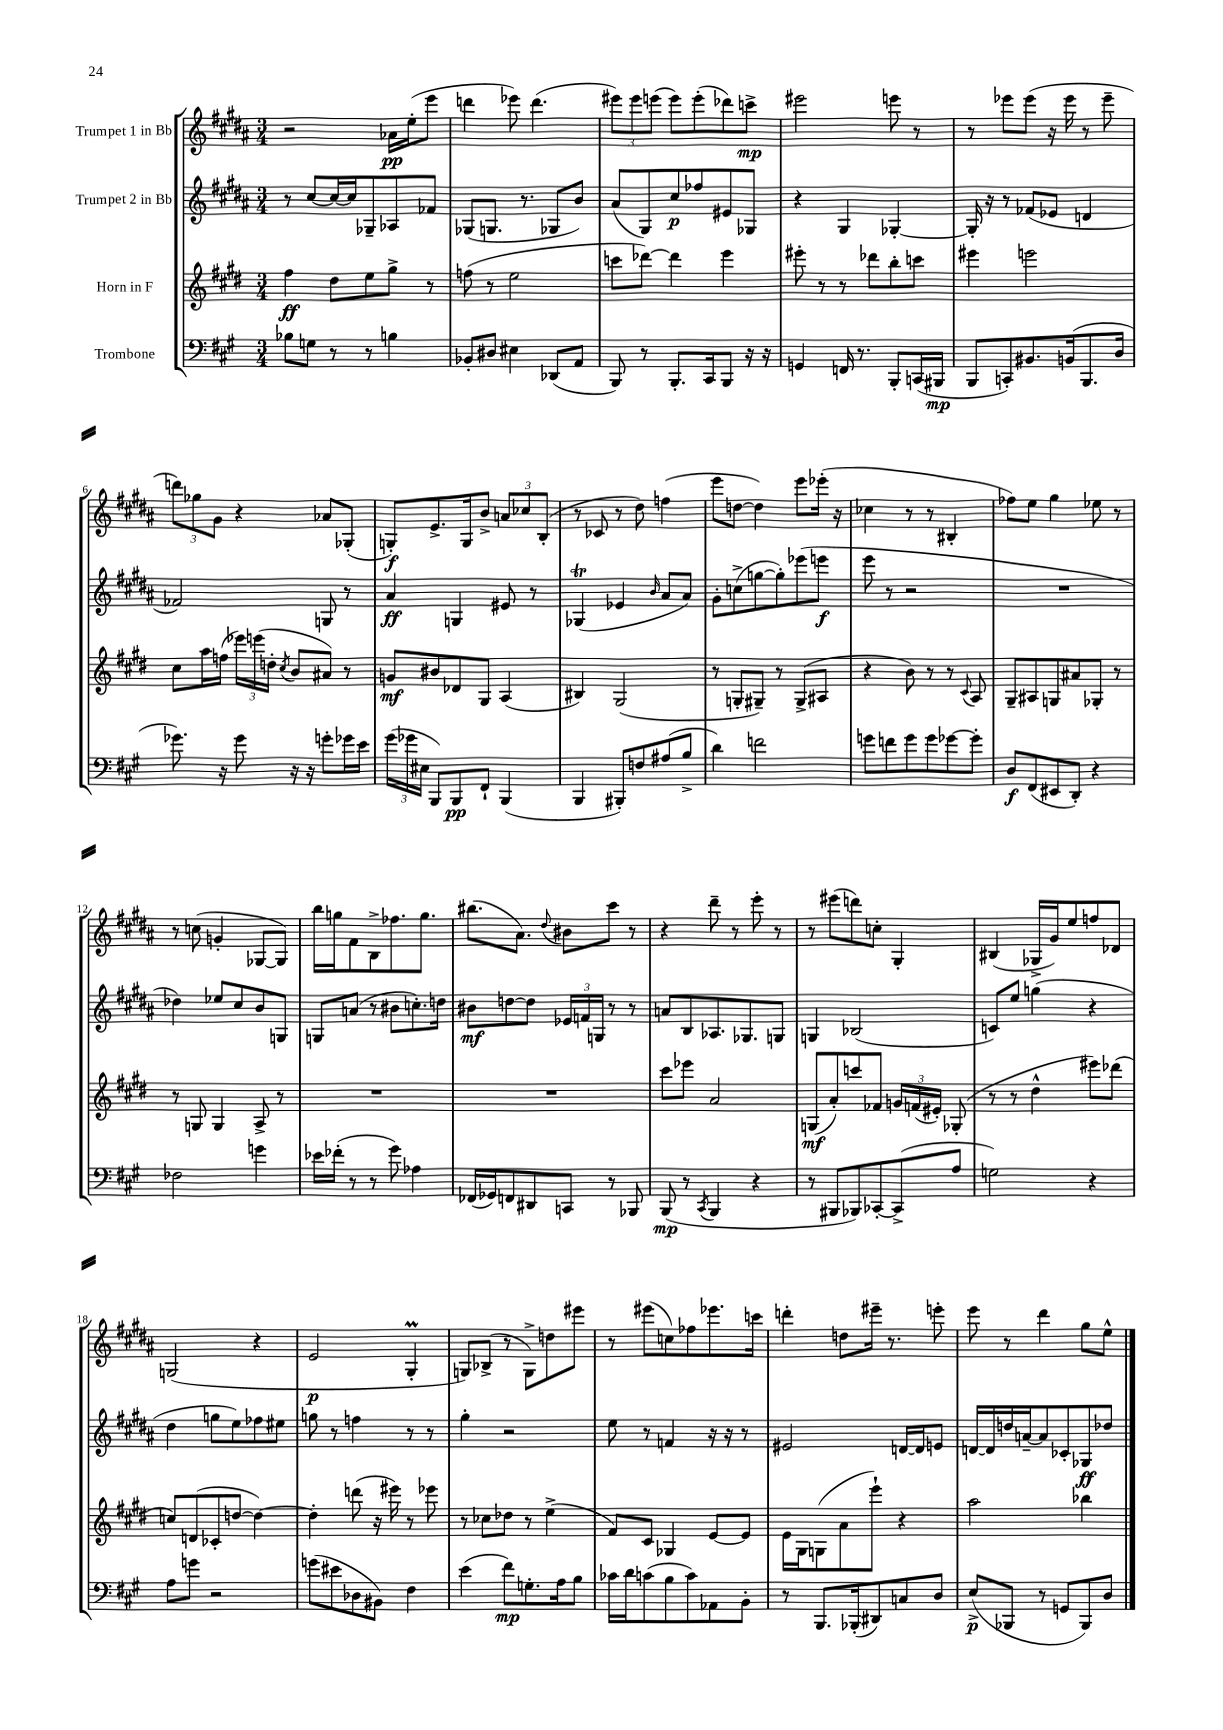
<<
\new StaffGroup <<
\new Staff = "s0" \with { instrumentName = "Trumpet 1 in Bb" } {
    \clef treble \key b \major \numericTimeSignature \time 3/4
    \autoBeamOff r2 aes'16[\pp e''16-.( e'''8] |
    d'''4 ees'''8) d'''4.( |
    \tuplet 3/2 { eis'''8[) eis'''8 e'''8]( } e'''8[) e'''8-.( des'''8) c'''8]->\mp |
    eis'''2 e'''8 r8 |
    r8 ees'''8[ ees'''8]( r16 ees'''16 r8 ees'''8-- |
    \tuplet 3/2 { d'''8[) ges''8 gis'8] } r4 aes'8[ ges8]-.( |
    g8[-.\f) e'8.-> g16 b'8]-> \tuplet 3/2 { a'8[ ces''8 b8]-.( } |
    r8 ces'8 r8 dis''8) f''4( |
    e'''8[ d''8]~ d''4) e'''8[ ees'''16]-.( r16 |
    ces''4 r8 r8 bis4-. |
    fes''8[) e''8] gis''4 ees''8 r8 |
    r8 c''8( g'4-. ges8[~ ges8]) |
    b''16[ g''16 fis'8 b8-> fes''8. g''8.] |
    bis''8.[( ais'8.]) \appoggiatura { dis''8 } bis'8[ cis'''8] r8 |
    r4 dis'''8-- r8 e'''8-. r8 |
    r8 eis'''8[( d'''8) c''8]-. gis4-. |
    bis4( ges16[-> gis'16) e''8 f''8 des'8] |
    g2( r4 |
    e'2\p gis4-.\prall |
    g8[) bes8]->( r8 g8[->) d''8 eis'''8] |
    r8 eis'''8[( c''8) fes''8 ees'''8. c'''16] |
    d'''4-. d''8[ eis'''16]-- r8. e'''8-. |
    e'''8 r8 dis'''4 gis''8[ e''8]-^ \bar "|." |
}
\new Staff = "s1" \with { instrumentName = "Trumpet 2 in Bb" } {
    \clef treble \key b \major \numericTimeSignature \time 3/4
    \autoBeamOff r8 cis''8[~ cis''16~ cis''16 ges8-- aes8 fes'8] |
    ges8[( g8.] r8. ges8[ b'8]) |
    ais'8[( gis8) cis''8\p fes''8 eis'8 ges8] |
    r4 gis4 ges4~-. |
    ges16-. r16 r8 fes'8[( ees'8] d'4 |
    fes'2) g8 r8 |
    ais'4\ff g4 eis'8 r8 |
    ges4\trill( ees'4 \grace { b'16 } ais'8[ ais'8]) |
    gis'8[-. c''8->( g''8~ g''8-.) ees'''8( e'''8]\f |
    e'''8 r8 r2 |
    R2. |
    des''4) ees''8[ cis''8 b'8 g8] |
    g8[ a'8]( r8 bis'8[ c''8.-.) d''16] |
    bis'8[\mf d''8~ d''8] \tuplet 3/2 { ees'16[ f'16 g16] } r8 r8 |
    a'8[ b8 aes8. ges8. g8] |
    g4 bes2( |
    c'8[) e''8] g''4( r4 |
    dis''4 g''8[ e''8) fes''8 eis''8] |
    g''8 r8 f''4 r8 r8 |
    gis''4-. r2 |
    e''8 r8 f'4 r16 r16 r8 |
    eis'2 d'16[~ d'16 e'8] |
    d'16[~ d'16 d''16 a'16~-- a'8 ces'8-. ges8\ff des''8] \bar "|." |
}
\new Staff = "s2" \with { instrumentName = "Horn in F" } {
    \clef treble \key e \major \numericTimeSignature \time 3/4
    \autoBeamOff fis''4\ff dis''8[ e''8 gis''8]-> r8 |
    f''8( r8 e''2 |
    c'''8[ des'''8]~) des'''4 e'''4 |
    eis'''8-. r8 r8 des'''8[ b''8-. c'''8] |
    eis'''4 e'''2 |
    cis''8[ a''16 f''16]( \tuplet 3/2 { ees'''16[) e'''16( d''16]-. } \acciaccatura { cis''8 } b'8[ ais'8]) r8 |
    g'8[\mf bis'8 des'8 gis8] a4( |
    bis4) gis2( |
    r8 g8[-. gis8]--) r8 gis8[->( ais8] |
    r4 b'8) r8 r8 \appoggiatura { cis'8 } a8 |
    gis8[-- ais8 g8 ais'8 ges8]-. r8 |
    r8 g8 g4 a8-> r8 |
    R2. |
    R2. |
    cis'''8[ ees'''8] a'2 |
    g8[\mf( a'8-.) c'''8 fes'8] \tuplet 3/2 { g'16[ f'16( eis'16]-.) } ges8-.( |
    r8 r8 dis''4-^ eis'''8[) des'''8]( |
    c''8[) d'8( ces'8-. d''8]~ d''4~) |
    d''4-. d'''8( r16 eis'''16) r8 ees'''8 |
    r8 ces''8[ des''8] r8 e''4->( |
    fis'8[) cis'8] ges4 e'8[~ e'8] |
    e'16[ gis16 g8( a'8 e'''8]-!) r4 |
    a''2 bes''4 \bar "|." |
}
\new Staff = "s3" \with { instrumentName = "Trombone" } {
    \clef bass \key a \major \numericTimeSignature \time 3/4
    \autoBeamOff bes8[ g8] r8 r8 b4 |
    bes,8[-. dis8] eis4 des,8[( a,8] |
    b,,8) r8 b,,8.[-. cis,16 b,,8] r16 r16 |
    g,4 f,16 r8. b,,8[-. c,16( bis,,16]\mp |
    b,,8[ c,8-.) bis,8. b,16( b,,8. d16] |
    ges'8.) r16 ges'8 r16 r16 g'8[-. ges'16 e'16] |
    \tuplet 3/2 { gis'16[( ges'16 eis16] } b,,8[) b,,8\pp fis,8]-! b,,4( |
    b,,4 bis,,8[-.) f8 ais8( b8]-> |
    d'4) f'2 |
    g'8[ f'8 g'8 g'8 ges'8~ ges'8]-. |
    d8[\f fis,8( eis,8 d,8]-.) r4 |
    fes2 g'4 |
    ees'16[ fes'16]-.( r8 r8 gis'8) aes4 |
    fes,16[( ges,16) f,8 dis,8 c,8] r8 bes,,8 |
    b,,8\mp( r8 \acciaccatura { cis,8 } b,,4 r4 |
    r8 bis,,8[ bes,,8) ces,8~-. ces,8->( a8] |
    g2) r4 |
    a8[ g'8] r2 |
    g'8[( eis'8 des8 bis,8]) fis4 |
    e'4( fis'8[\mp) g8.-. a16 b8] |
    ces'16[ d'16 c'8( b8 c'8) aes,8 b,8]-. |
    r8 b,,8.[ bes,,16-.( dis,8) c8 d8] |
    e8[->\p( bes,,8] r8 g,8[ bes,,8) d8] \bar "|." |
}
>>
>>
